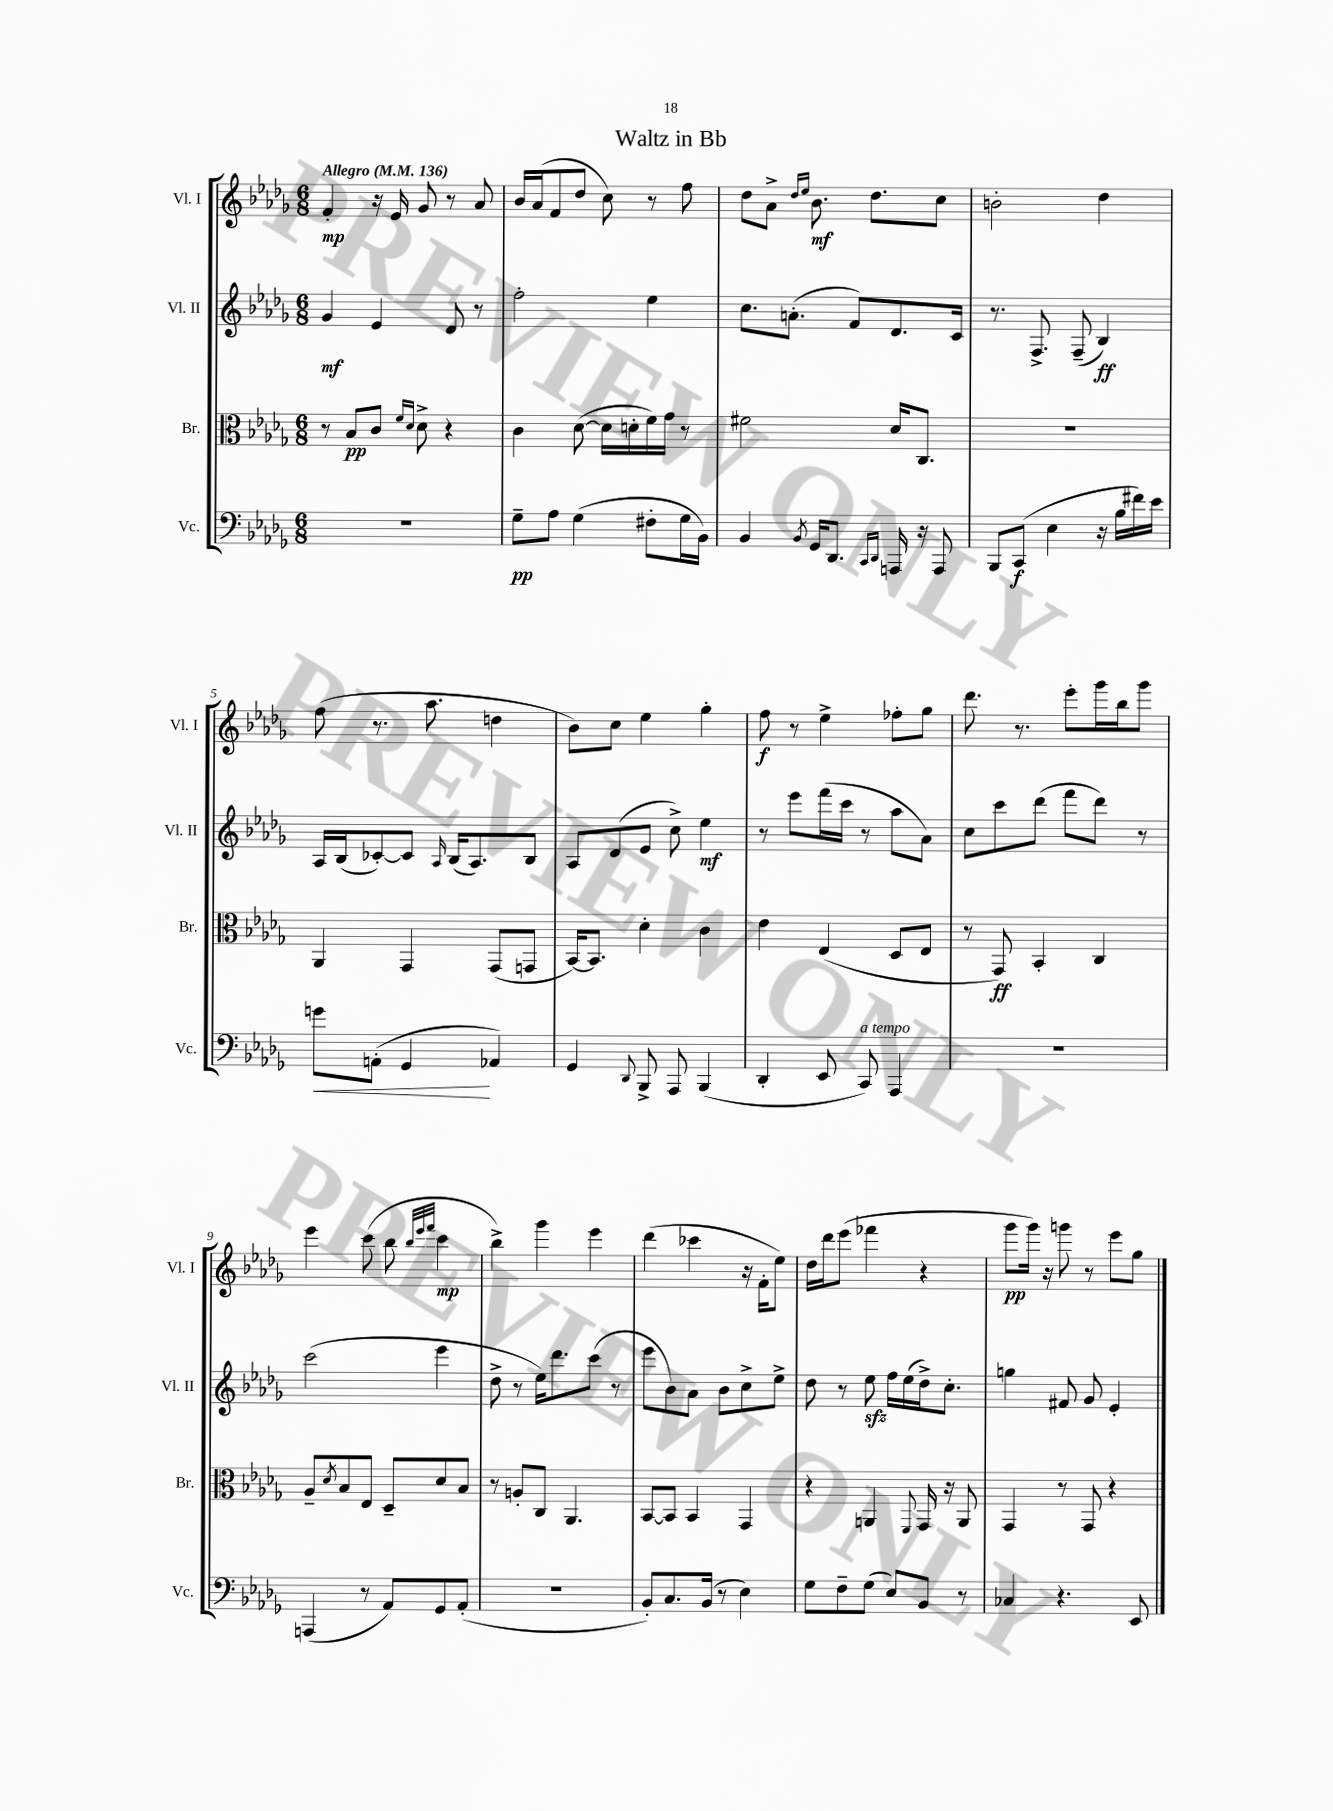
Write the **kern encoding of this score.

**kern	**dynam	**kern	**dynam	**kern	**dynam	**kern	**dynam
*part4	*part4	*part3	*part3	*part2	*part2	*part1	*part1
*staff4	*staff4	*staff3	*staff3	*staff2	*staff2	*staff1	*staff1
*I"Vc.	*	*I"Br.	*	*I"Vl. II	*	*I"Vl. I	*
*I'Vc.	*	*I'Br.	*	*I'Vl. II	*	*I'Vl. I	*
*clefF4	*	*clefC3	*	*clefG2	*	*clefG2	*
*k[b-e-a-d-g-]	*	*k[b-e-a-d-g-]	*	*k[b-e-a-d-g-]	*	*k[b-e-a-d-g-]	*
*M6/8	*	*M6/8	*	*M6/8	*	*M6/8	*
*MM136	*	*MM136	*	*MM136	*	*MM136	*
=1	=1	=1	=1	=1	=1	=1	=1
!	!	!	!	!	!	!LO:TX:a:B:t=Allegro	!
2.r	.	8r	.	4g-/	mf	4f'/	mp
.	.	8B-/L	pp	.	.	.	.
.	.	8c/J	.	4e-/	.	16r	.
.	.	.	.	.	.	16e-/	.
.	.	16qqf/LL	.	.	.	.	.
.	.	16qqd-/JJ	.	.	.	.	.
.	.	8d-^\	.	.	.	8g-/	.
.	.	4r	.	8d-/	.	8r	.
.	.	.	.	8r	.	8a-/	.
=2	=2	=2	=2	=2	=2	=2	=2
8G-~\L	pp	4c\	.	2ff'\	.	16b-/LL	.
.	.	.	.	.	.	(16a-/J	.
8A-\J	.	.	.	.	.	8f/	.
(4G-\	.	([8d-\	.	.	.	8dd-/J	.
.	.	16d-\LL]	.	.	.	8cc\)	.
.	.	16dn'\	.	.	.	.	.
8F#X'\L	.	16f\)	.	4ee-\	.	8r	.
.	.	16g-\JJ	.	.	.	.	.
16G-\L	.	8r	.	.	.	8ff\	.
16BB-\JJ)	.	.	.	.	.	.	.
=3	=3	=3	=3	=3	=3	=3	=3
4BB-/	.	2f#X\	.	8.cc\L	.	8dd-\L	.
.	.	.	.	.	.	8a-^\J	.
.	.	.	.	(8.an'\J	.	.	.
.	.	.	.	.	.	16qqdd-/LL	.
8qBB-/	.	.	.	.	.	16qqee-/JJ	.
16GG-/KL	.	.	.	.	.	8.b-\	mf
8.DD-/J	.	.	.	.	.	.	.
.	.	.	.	8f/L)	.	.	.
.	.	.	.	.	.	8.dd-\L	.
16qqCC/LL	.	.	.	.	.	.	.
16qqDD-/JJ	.	.	.	.	.	.	.
16AAAn/	.	16d-/KL	.	8.d-/	.	.	.
16r	.	8.C/J	.	.	.	.	.
8AAA/	.	.	.	.	.	8cc\J	.
.	.	.	.	16c/Jk	.	.	.
=4	=4	=4	=4	=4	=4	=4	=4
8BBB-/L	.	2.r	.	8.r	.	2bn'\	.
(8CC/J	f	.	.	.	.	.	.
.	.	.	.	8.F^/	.	.	.
4E-\	.	.	.	.	.	.	.
.	.	.	.	(8F~/	.	.	.
16r	.	.	.	4B-/)	ff	4dd-\	.
16B-\LL	.	.	.	.	.	.	.
16f#X\)	.	.	.	.	.	.	.
16e-\JJ	.	.	.	.	.	.	.
!!LO:LB:g=z
=5	=5	=5	=5	=5	=5	=5	=5
!	!LO:HP:b	!	!	!	!	!	!
8gn\L	<	4AA-/	.	16A-/LL	.	(8ff\	.
.	.	.	.	(16B-/J	.	.	.
(8AAn'\J	.	.	.	[8c-X'/)	.	8.r	.
4GG-/	.	4GG-/	.	8c-/J]	.	.	.
.	.	.	.	.	.	8.aa-\	.
.	.	.	.	16qqA-/	.	.	.
.	.	.	.	(16B-/KL	.	.	.
.	.	.	.	8.A-/)	.	.	.
4AA-X/)	[	(8GG-/L	.	.	.	4ddn\	.
.	.	8GGn/J	.	8B-/J	.	.	.
=6	=6	=6	=6	=6	=6	=6	=6
4GG-/	.	[16BB-/KL)	.	8A-/L	.	8b-\L)	.
.	.	8.BB-/J]	.	.	.	.	.
.	.	.	.	(8d-/	.	8cc\J	.
8qqDD-/	.	.	.	.	.	.	.
8BBB-^/	.	4d-'\	.	8e-/J	.	4ee-\	.
8AAA-/	.	.	.	8cc^\)	.	.	.
(4BBB-/	.	4c\	.	4ee-\	mf	4gg-'\	.
=7	=7	=7	=7	=7	=7	=7	=7
4DD-'/	.	4e-\	.	8r	.	8ff\	f
.	.	.	.	8eee-\L	.	8r	.
8EE-/	.	(4E-/	.	(16fff\L	.	4ee-^\	.
.	.	.	.	16ccc\JJ	.	.	.
!LO:TX:a:i:t=a tempo	!	!	!	!	!	!	!
8CC/)	.	.	.	8r	.	.	.
4AAA-/	.	8D-/L	.	8aa-\L	.	8ff-X'\L	.
.	.	8E-/J	.	8a-\J)	.	8gg-\J	.
=8	=8	=8	=8	=8	=8	=8	=8
2.r	.	8r	.	8cc\L	.	8.ddd-\	.
.	.	8GG-/)	ff	8ccc\	.	.	.
.	.	.	.	.	.	8.r	.
.	.	4BB-'/	.	(8ddd-\J	.	.	.
.	.	.	.	8fff\L	.	8eee-'\L	.
.	.	4C/	.	8ddd-\J)	.	16ggg-\L	.
.	.	.	.	.	.	16bb-\J	.
.	.	.	.	8r	.	8ggg-\J	.
!!LO:LB:g=z
=9	=9	=9	=9	=9	=9	=9	=9
(4AAAn/	.	8A-~/L	.	(2ccc\	.	4eee-\	.
.	.	8qd-/	.	.	.	.	.
.	.	8B-/	.	.	.	.	.
8r	.	8E-/J	.	.	.	(8ccc\	.
8AA-/L)	.	8D-~/L	.	.	.	8bb-\	.
.	.	.	.	.	.	32qqbb-/LLL	.
.	.	.	.	.	.	32qqeee-/	.
.	.	.	.	.	.	32qqfff/JJJ	.
8GG-/	.	8d-/	.	4eee-\	.	4ccc\	mp
(8AA-'/J	.	8B-/J	.	.	.	.	.
=10	=10	=10	=10	=10	=10	=10	=10
2.r	.	8r	.	8dd-^\	.	4bb-^\)	.
.	.	8An'/L	.	8r	.	.	.
.	.	8C/J	.	16ee-\KL)	.	4ggg-\	.
.	.	.	.	8.ddd-\	.	.	.
.	.	4.AA-/	.	.	.	.	.
.	.	.	.	(8ccc\J	.	4eee-\	.
.	.	.	.	8r	.	.	.
=11	=11	=11	=11	=11	=11	=11	=11
8BB-'/L)	.	[8BB-/L	.	8eee-\L	.	(4ddd-\	.
8.C/	.	8BB-/J]	.	8b-\)	.	.	.
.	.	4BB-/	.	8a-\J	.	4ccc-X\	.
(16BB-/Jk	.	.	.	.	.	.	.
8r	.	.	.	8b-\L	.	.	.
4E-\)	.	4GG-/	.	8cc^\	.	16r	.
.	.	.	.	.	.	16f'\KL	.
.	.	.	.	8ee-^\J	.	8ee-\J)	.
=12	=12	=12	=12	=12	=12	=12	=12
8G-\L	.	4r	.	8dd-\	.	16dd-\LL	.
.	.	.	.	.	.	16ddd-\J	.
8F~\	.	.	.	8r	.	(8eee-\J	.
(8G-\J	.	4AAn/	.	8ee-zz\	.	4fff-X\	.
8E-/L)	.	.	.	16ff\LL	.	.	.
.	.	.	.	(16ee-\	.	.	.
.	.	8qqFF/	.	.	.	.	.
8BB-/J	.	16GG-/	.	16dd-^\J)	.	4r	.
.	.	16r	.	8.cc'\J	.	.	.
8r	.	8AA/	.	.	.	.	.
=13	=13	=13	=13	=13	=13	=13	=13
4C-X/	.	4GG-/	.	4ggn\	.	8ggg-\L	pp
.	.	.	.	.	.	16ggg-\Jk)	.
.	.	.	.	.	.	16r	.
4.r	.	8r	.	8f#X/	.	8gggn\	.
.	.	8GG-/	.	8g-/	.	8r	.
.	.	4r	.	4e-'/	.	8eee-\L	.
8EE-/	.	.	.	.	.	8gg-\J	.
==	==	==	==	==	==	==	==
*-	*-	*-	*-	*-	*-	*-	*-
